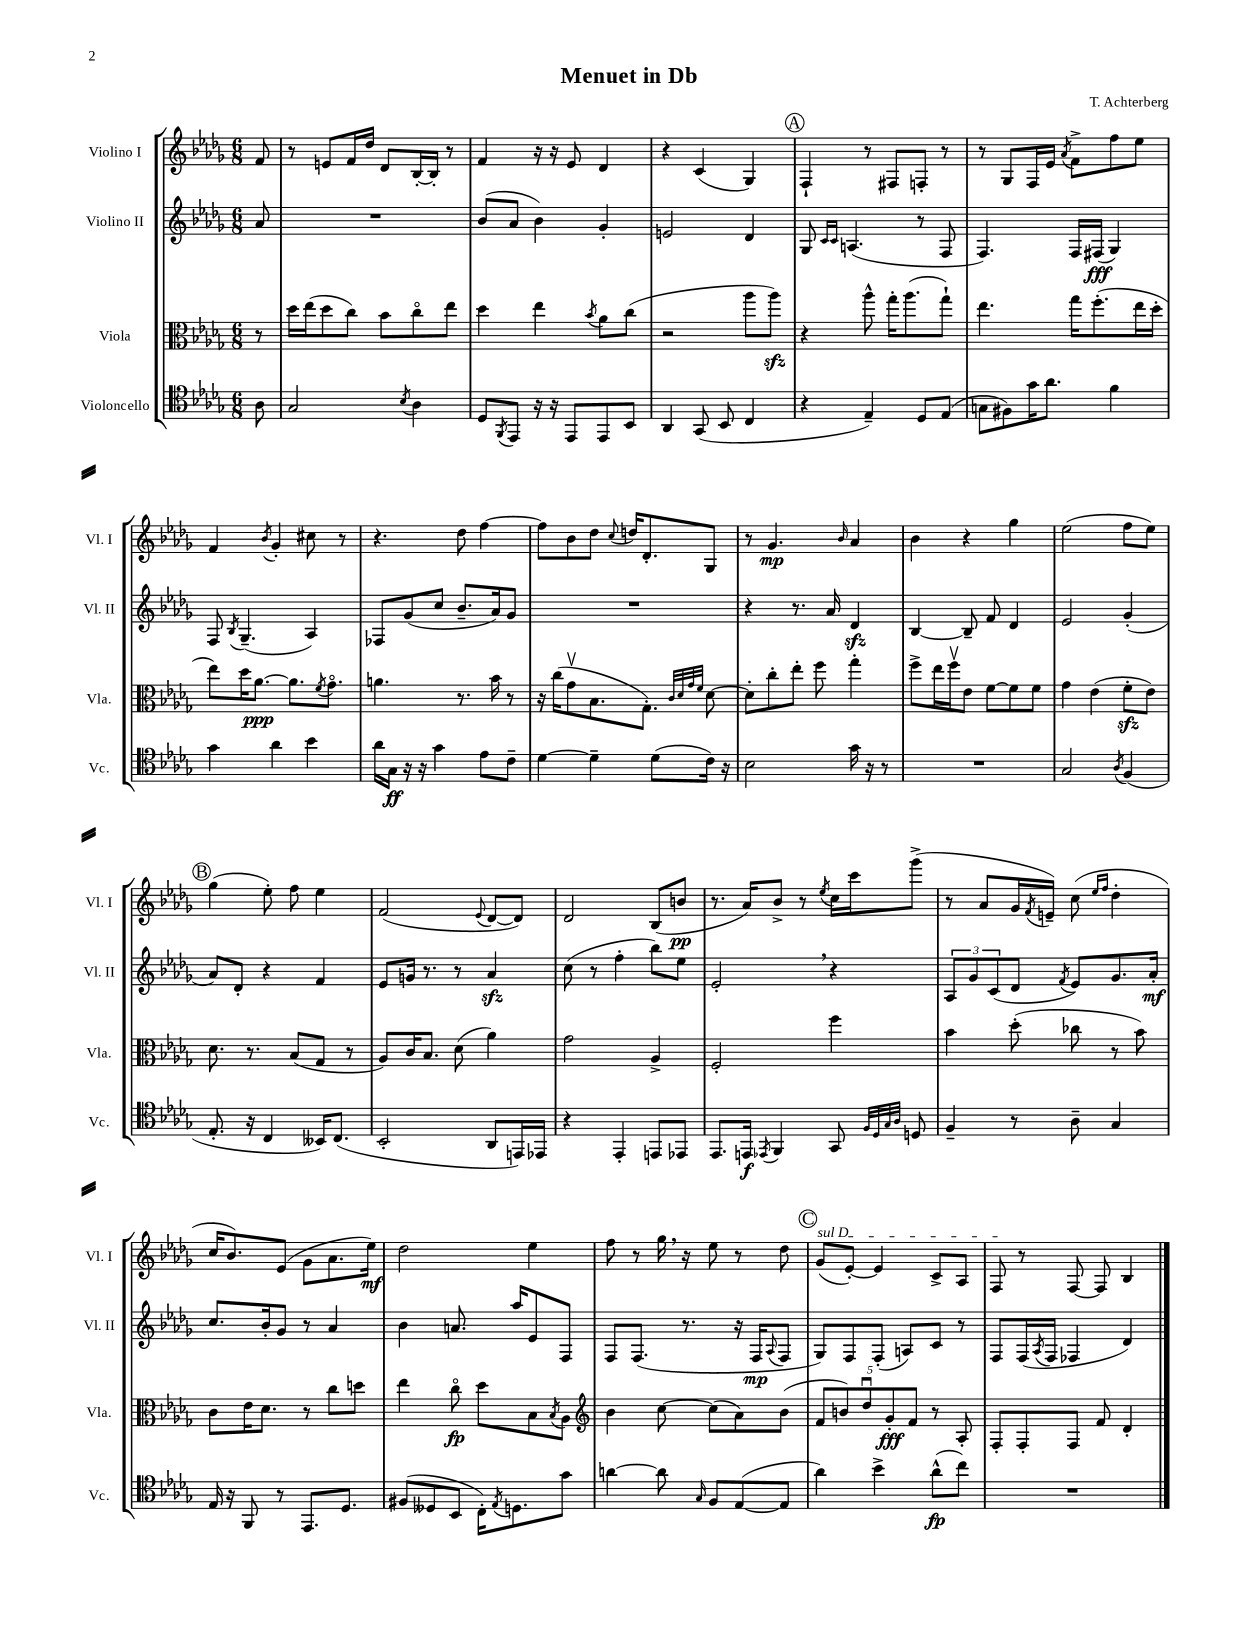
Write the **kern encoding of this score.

**kern	**dynam	**kern	**dynam	**kern	**dynam	**kern	**dynam
*part4	*part4	*part3	*part3	*part2	*part2	*part1	*part1
*staff4	*staff4	*staff3	*staff3	*staff2	*staff2	*staff1	*staff1
*I"Violoncello	*	*I"Viola	*	*I"Violino II	*	*I"Violino I	*
*I'Vc.	*	*I'Vla.	*	*I'Vl. II	*	*I'Vl. I	*
*clefC4	*	*clefC3	*	*clefG2	*	*clefG2	*
*k[b-e-a-d-g-]	*	*k[b-e-a-d-g-]	*	*k[b-e-a-d-g-]	*	*k[b-e-a-d-g-]	*
*M6/8	*	*M6/8	*	*M6/8	*	*M6/8	*
=	=	=	=	=	=	=	=
8A-\	.	8r	.	8a-/	.	8f/	.
=1	=1	=1	=1	=1	=1	=1	=1
2G-/	.	16dd-\LL	.	2.r	.	8r	.
.	.	(16ee-\J	.	.	.	.	.
.	.	8dd-\	.	.	.	8en/L	.
.	.	8cc\J)	.	.	.	16f/L	.
.	.	.	.	.	.	16dd-/JJ	.
.	.	8b-\L	.	.	.	8d-/L	.
8qB-/	.	.	.	.	.	.	.
4A-\	.	8cc\	.	.	.	[16B-'/L	.
.	.	.	.	.	.	16B-'/JJ]	.
.	.	8ee-\J	.	.	.	8r	.
=2	=2	=2	=2	=2	=2	=2	=2
8D-/L	.	4dd-\	.	(8b-/L	.	4f/	.
8qFF/	.	.	.	.	.	.	.
8EE-/J	.	.	.	8a-/J	.	.	.
16r	.	4ee-\	.	4b-\)	.	16r	.
16r	.	.	.	.	.	16r	.
8EE-/L	.	.	.	.	.	8e-/	.
.	.	8qb-/	.	.	.	.	.
8EE-/	.	8a-\L	.	4g-'/	.	4d-/	.
8BB-/J	.	(8cc\J	.	.	.	.	.
=3	=3	=3	=3	=3	=3	=3	=3
4AA-/	.	2r	.	2en/	.	4r	.
(8GG-/	.	.	.	.	.	(4c/	.
8BB-/	.	.	.	.	.	.	.
4C/	.	8aa-\L	.	4d-/	.	4G-/)	.
.	.	8aa-zz\J)	.	.	.	.	.
!!LO:REH:place=s1:t=A
=4	=4	=4	=4	=4	=4	=4	=4
4r	.	4r	.	8G-/	.	4F`/	.
.	.	.	.	16qqc/LL	.	.	.
.	.	.	.	16qqc/JJ	.	.	.
.	.	.	.	(4.An/	.	.	.
4E-~/)	.	8aa-^^\	.	.	.	8r	.
.	.	16gg-'\KL	.	.	.	8F#X/L	.
.	.	(8.aa-\	.	.	.	.	.
8D-/L	.	.	.	8r	.	8Fn'/J	.
(8E-/J	.	8gg-`\J)	.	8F/	.	8r	.
=5	=5	=5	=5	=5	=5	=5	=5
8Gn\L	.	4.ee-\	.	4.F/)	.	8r	.
8F#X\)	.	.	.	.	.	8G-/L	.
16g-\K	.	.	.	.	.	16F/L	.
8.a-\J	.	.	.	.	.	16e-/JJ	.
.	.	.	.	.	.	8qa-/	.
.	.	16gg-\KL	.	16F/LL	.	8f^\L	.
.	.	(8.ff'\	.	(16F#X/JJ	fff	.	.
4f\	.	.	.	4G-/)	.	8ff\	.
.	.	16ee-\L	.	.	.	8ee-\J	.
.	.	16dd-'\JJ	.	.	.	.	.
!!LO:LB:g=z
=6	=6	=6	=6	=6	=6	=6	=6
4g-\	.	8ee-\L)	.	8F/	.	4f/	.
.	.	.	.	8qB-/	.	.	.
.	.	16dd-\K	.	(4.G-~/	.	.	.
.	.	[8.a-\J	ppp	.	.	.	.
.	.	.	.	.	.	8qb-/	.
4a-\	.	.	.	.	.	4g-'/	.
.	.	8.a-\L]	.	.	.	.	.
4b-\	.	.	.	4A-/)	.	8cc#X\	.
.	.	8qf/	.	.	.	.	.
.	.	8.g-\J	.	.	.	.	.
.	.	.	.	.	.	8r	.
=7	=7	=7	=7	=7	=7	=7	=7
16a-\LL	.	4.an\	.	8F-X/L	.	4.r	.
16G-\JJ	ff	.	.	.	.	.	.
16r	.	.	.	(8g-/	.	.	.
16r	.	.	.	.	.	.	.
4g-\	.	.	.	8cc/J	.	.	.
.	.	8.r	.	8.b-~/L	.	8dd-\	.
8e-\L	.	.	.	.	.	[4ff\	.
.	.	16b-\	.	16a-/k)	.	.	.
8c~\J	.	8r	.	8g-/J	.	.	.
=8	=8	=8	=8	=8	=8	=8	=8
[4d-\	.	16r	.	2.r	.	8ff\L]	.
.	.	(16cc\KL	.	.	.	.	.
.	.	8g-v\	.	.	.	8b-\	.
4d-~\]	.	8.B-\	.	.	.	8dd-\J	.
.	.	.	.	.	.	8qqcc/	.
.	.	.	.	.	.	16ddn/KL	.
.	.	8.G-'\J)	.	.	.	8.d-'/	.
(8d-\L	.	.	.	.	.	.	.
.	.	32qqc/LLL	.	.	.	.	.
.	.	32qqd-/	.	.	.	.	.
.	.	32qqg-/	.	.	.	.	.
.	.	32qqf/JJJ	.	.	.	.	.
16c\Jk)	.	[8d-\	.	.	.	8G-/J	.
16r	.	.	.	.	.	.	.
=9	=9	=9	=9	=9	=9	=9	=9
2B-\	.	8d-'\L]	.	4r	.	8r	.
.	.	8cc'\	.	.	.	4.g-/	mp
.	.	8ee-'\J	.	8.r	.	.	.
.	.	8ff\	.	.	.	.	.
.	.	.	.	16a-/	.	.	.
.	.	.	.	.	.	16qqb-/	.
16g-\	.	4gg-'\	.	4d-zz/	.	4a-/	.
16r	.	.	.	.	.	.	.
8r	.	.	.	.	.	.	.
=10	=10	=10	=10	=10	=10	=10	=10
2.r	.	8ff^\L	.	[4B-/	.	4b-\	.
.	.	16ee-\L	.	.	.	.	.
.	.	16ffv\J	.	.	.	.	.
.	.	8e-\J	.	8B-~/]	.	4r	.
.	.	[8f\L	.	8f/	.	.	.
.	.	8f\]	.	4d-/	.	4gg-\	.
.	.	8f\J	.	.	.	.	.
=11	=11	=11	=11	=11	=11	=11	=11
2G-/	.	4g-\	.	2e-/	.	(2ee-\	.
.	.	(4e-\	.	.	.	.	.
8qA-/	.	.	.	.	.	.	.
(4F/	.	8fzz'\L	.	(4g-'/	.	8ff\L	.
.	.	8e-\J)	.	.	.	8ee-\J)	.
!!LO:LB:g=z
!!LO:REH:place=s1:t=B
=12	=12	=12	=12	=12	=12	=12	=12
8.E-'/	.	8.d-\	.	8a-/L)	.	(4gg-\	.
.	.	.	.	8d-'/J	.	.	.
16r	.	8.r	.	.	.	.	.
4C/	.	.	.	4r	.	8ee-'\)	.
.	.	(8B-/L	.	.	.	8ff\	.
16BB--X/KL)	.	8G-/J	.	4f/	.	4ee-\	.
(8.C/J	.	.	.	.	.	.	.
.	.	8r	.	.	.	.	.
=13	=13	=13	=13	=13	=13	=13	=13
2BB-'/	.	8A-/L)	.	8e-/L	.	(2f/	.
.	.	16c/K	.	16gn/Jk	.	.	.
.	.	8.B-/J	.	8.r	.	.	.
.	.	(8d-\	.	8r	.	.	.
.	.	.	.	.	.	8qqe-/	.
8AA-/L	.	4a-\)	.	4a-zz/	.	[8d-/L	.
16EEn/L)	.	.	.	.	.	8d-/J])	.
16EE-X/JJ	.	.	.	.	.	.	.
=14	=14	=14	=14	=14	=14	=14	=14
4r	.	2g-\	.	(8cc\	.	2d-/	.
.	.	.	.	8r	.	.	.
4EE-'/	.	.	.	4ff'\	.	.	.
8EEn/L	.	4A-^/	.	8bb-\L)	.	(8B-/L	.
8EE-X/J	.	.	.	8ee-\J	.	8bn/J	pp
=15	=15	=15	=15	=15	=15	=15	=15
8.EE-/L	.	2F'/	.	2e-',/	.	8.r	.
16EEn/Jk	f	.	.	.	.	16a-/KL)	.
8qEE-X/	.	.	.	.	.	.	.
4FF/	.	.	.	.	.	8b-^/J	.
.	.	.	.	.	.	8r	.
.	.	.	.	.	.	8qee-/	.
8GG-/	.	4ff\	.	4r	.	16cc\LL	.
.	.	.	.	.	.	16ccc\J	.
32qqF/LLL	.	.	.	.	.	.	.
32qqD-/	.	.	.	.	.	.	.
32qqG-/	.	.	.	.	.	.	.
32qqA-/JJJ	.	.	.	.	.	.	.
8Dn/	.	.	.	.	.	(8ggg-^\J	.
=16	=16	=16	=16	=16	=16	=16	=16
4F~/	.	4b-\	.	12A-/L	.	8r	.
.	.	.	.	12g-/	.	.	.
.	.	.	.	.	.	8a-/L	.
.	.	.	.	(12c/	.	.	.
8r	.	(8dd-'\	.	8d-/J	.	16g-/L	.
.	.	.	.	.	.	8qf/	.
.	.	.	.	.	.	16en~/JJ)	.
.	.	.	.	8qf/	.	.	.
8A-~\	.	8cc-X\	.	8e-/L)	.	(8cc\	.
.	.	.	.	.	.	16qqee-/LL	.
.	.	.	.	.	.	16qqff/JJ	.
4G-/	.	8r	.	8.g-/	.	4dd-'\	.
.	.	8b-\)	.	.	.	.	.
.	.	.	.	16a-'/Jk	mf	.	.
!!LO:LB:g=z
=17	=17	=17	=17	=17	=17	=17	=17
16E-/	.	8c\L	.	8.cc/L	.	16cc/KL	.
16r	.	.	.	.	.	8.b-/)	.
8FF/	.	16e-\K	.	.	.	.	.
.	.	8.d-\J	.	16b-'/k	.	.	.
8r	.	.	.	8g-/J	.	(8e-/J	.
8.EE-/L	.	8r	.	8r	.	8g-\L	.
.	.	8cc\L	.	4a-/	.	8.a-\	.
8.D-/J	.	.	.	.	.	.	.
.	.	8ddn\J	.	.	.	.	.
.	.	.	.	.	.	16ee-\Jk)	mf
=18	=18	=18	=18	=18	=18	=18	=18
(8F#X/L	.	4ee-\	.	4b-\	.	2dd-\	.
8D--X/	.	.	.	.	.	.	.
8BB-/J	.	8cc\	fp	8.an/	.	.	.
16C'\KL)	.	8dd-\L	.	.	.	.	.
8qE-/	.	.	.	.	.	.	.
8.Dn\	.	.	.	16aa-/KL	.	.	.
.	.	8B-\	.	8e-/	.	4ee-\	.
.	.	8qB-/	.	.	.	.	.
8g-\J	.	8A-\J	.	8F/J	.	.	.
=19	=19	=19	=19	=19	=19	=19	=19
*	*	*clefG2	*	*	*	*	*
[4an\	.	4b-\	.	8F/L	.	8ff\	.
.	.	.	.	(8.F/J	.	8r	.
8a\]	.	[8cc\	.	.	.	16gg-,\	.
.	.	.	.	8.r	.	16r	.
16qqG-/	.	.	.	.	.	.	.
8F/L	.	(8cc\L]	.	.	.	8ee-\	.
([8E-/	.	8a-\)	.	16r	.	8r	.
.	.	.	.	16F/KL	mp	.	.
.	.	.	.	8qqA-/	.	.	.
8E-/J]	.	(8b-\J	.	8F/J	.	8dd-\	.
!!LO:REH:place=s1:t=C
=20	=20	=20	=20	=20	=20	=20	=20
!	!	!	!	!	!	!LO:TX:a:i:t=sul D	!
4a-\)	.	10f/L	.	8G-/L)	.	(8g-/L	.
.	.	10bn/)	.	.	.	.	.
.	.	.	.	8F/	.	[8e-'/J)	.
.	.	10dd-u/	.	.	.	.	.
4b-^\	.	.	.	(8F'/J	.	4e-/]	.
.	.	10g-'/	fff	.	.	.	.
.	.	.	.	8An/L)	.	.	.
.	.	10f/J	.	.	.	.	.
(8a-^^\L	fp	8r	.	8c/J	.	8c^/L	.
8cc\J)	.	8A-'/	.	8r	.	8A-/J	.
=21	=21	=21	=21	=21	=21	=21	=21
2.r	.	8F'/L	.	8F/L	.	8F/	.
.	.	8F'/	.	(16F/L	.	8r	.
.	.	.	.	8qA-/	.	.	.
.	.	.	.	16F/JJ	.	.	.
.	.	8F/J	.	4F-X/	.	[8F/	.
.	.	8f/	.	.	.	8F/]	.
.	.	4d-'/	.	4d-/)	.	4B-/	.
==	==	==	==	==	==	==	==
*-	*-	*-	*-	*-	*-	*-	*-
